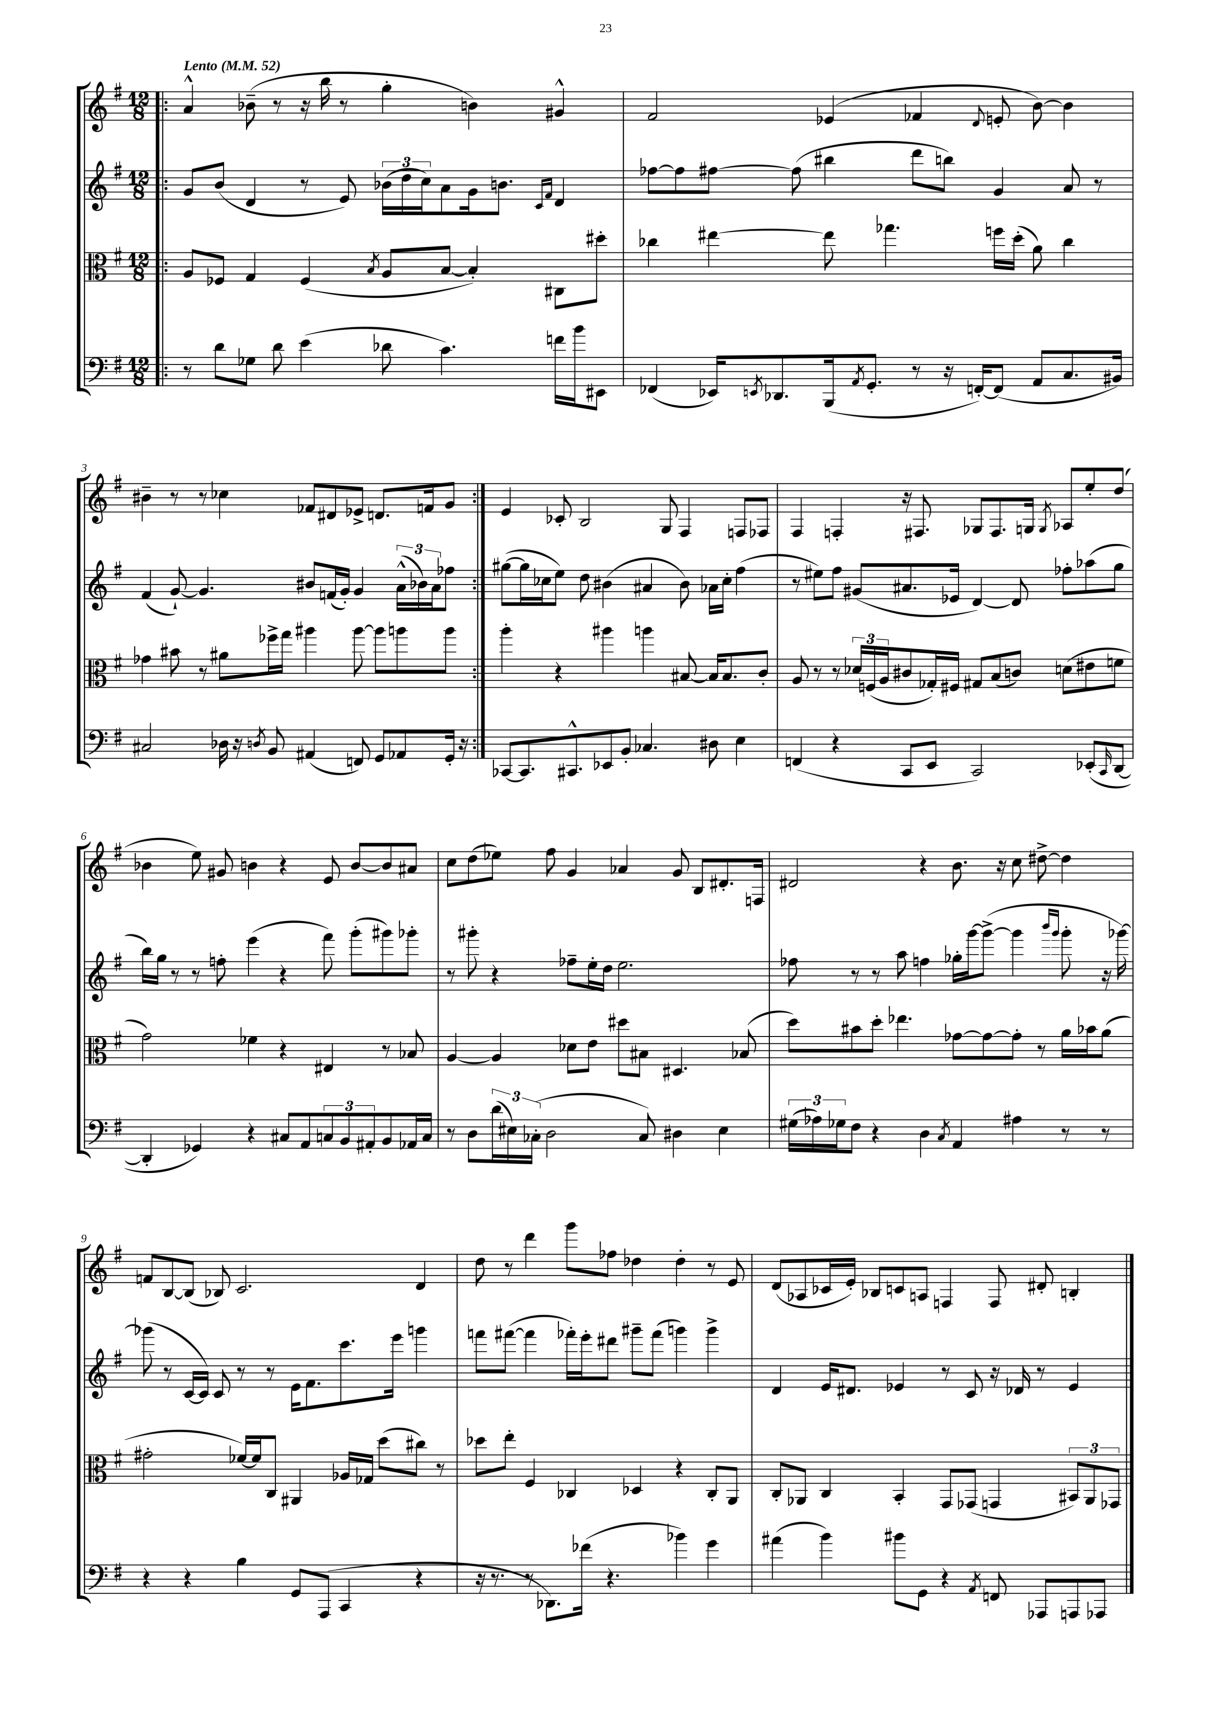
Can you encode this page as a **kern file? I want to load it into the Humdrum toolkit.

**kern	**kern	**kern	**kern
*staff4	*staff3	*staff2	*staff1
*clefF4	*clefC3	*clefG2	*clefG2
*k[f#]	*k[f#]	*k[f#]	*k[f#]
*M12/8	*M12/8	*M12/8	*M12/8
*MM52	*MM52	*MM52	*MM52
=!|:	=!|:	=!|:	=!|:
8r	8A	8g	4a^^
8d	8F-	(8b	.
8G-	4G	4d	(8b-~
8d	.	.	8r
(4e	(4F-	8r	16r
.	.	.	16bb
.	.	8e)	8r
.	8qB	.	.
8d-	8A	(24b-	4gg'
.	.	24dd	.
.	.	24cc)	.
4.c)	[8B	8a	.
.	4B'])	16g	4b)
.	.	8.b	.
.	.	16qqc	.
.	.	16qqf#	.
16f	8C#	4d	4g#^^
16b	.	.	.
8EE#	8dd#'	.	.
=	=	=	=
(4FF-	4cc-	[8ff-	2f#
.	.	8ff-]	.
16EE-)	[4ee#	[8ff#	.
8qEE	.	.	.
8.DD-	.	.	.
.	.	(8ff#]	.
(16BBB	8ee#]	4bb#	(4e-
8qAA	.	.	.
8.GG'	.	.	.
.	4.gg-	.	.
8r	.	8ddd	4f-
16r	.	8bb)	.
[16FF')	.	.	.
.	.	.	8qqd
(8FF]	16ff	4g	8e'
.	(16dd'	.	.
8AA	8a)	.	[8b)
8.C	4cc-	8a	4b]
.	.	8r	.
16BB#)	.	.	.
=	=	=	=
2C#	4g-	(4f#	4b#~
.	8b#	[8g`)	8r
.	8r	4.g]	8r
16D-	8a#	.	4cc-
16r	.	.	.
8qD	.	.	.
8BB	16ff-^	.	.
.	16gg	.	.
(4AA#	4aa#	8b#	8f-
.	.	(16f	8d#
.	.	16g')	.
8FF)	[8aa#	4g	8e-^
8GG	8aa#]	.	8.d
8AA-	8aa	(24a^^	.
.	.	24b-)	.
.	.	.	16f
.	.	24a	.
16GG'	8aa	8ff-	8g
16r	.	.	.
=:|!	=:|!	=:|!	=:|!
[8CC-	4aa'	([8gg#	4e
8.CC-]	.	16gg#]	.
.	.	16cc-	.
.	4r	8ee)	8c-'
8.CC#^^	.	.	.
.	.	8dd	2B
8EE-	4aa#	(4b#	.
8BB'	.	.	.
4.C-	4aa	4a#	.
.	.	.	8G
.	[8B#	8b#)	4F#
8D#	16B#]	16a-	.
.	8.B#	16cc-'	.
4E	.	(4ff#	8F
.	8c'	.	8F-
=	=	=	=
(4FF	8A	8r	4F#
.	8r	8ee#)	.
4r	8r	8ff#	4F'
.	24d-	(8g#	.
.	(24F	.	.
.	24A	.	.
8CC	8c#	8.a#	16r
.	.	.	8.F#
8EE	16G-')	.	.
.	16F#	16e-	.
2CC)	8G#	[4d)	8G-
.	(8B	.	8.F#
.	8c)	8d]	.
.	.	.	16G
.	.	.	8qG
.	(8d	8ff-'	8A-
(8EE-'	8e#	(8aa-	8ee'
16qqCC	.	.	.
[8DD	8f	8gg	(8dd
=	=	=	=
4DD']	2g)	16bb)	4b-
.	.	16gg	.
.	.	8r	.
4GG-)	.	8r	8ee)
.	.	8ff'	8g#
4r	4f-	(4eee	4b
8C#	4r	4r	4r
8AA	.	.	.
12C	4E#	8fff#)	8e
12BB	.	.	.
.	.	(8ggg'	[8b
12AA#'	.	.	.
8BB	8r	8ggg#)	8b]
16AA-	8B-	8ggg-'	8a#
16C	.	.	.
=	=	=	=
8r	[4A	8r	8cc
8D	.	8ggg#'	(8dd
(24d	4A]	4r	8ee-)
24E#)	.	.	.
(24C-'	.	.	.
2D	.	.	8ff#
.	8d-	8ff-~	4g
.	8e	16ee'	.
.	.	16dd	.
.	8dd#	2.ee	4a-
8C-)	8B#	.	.
4D#	4.D#	.	8g
.	.	.	8B
4E#	.	.	8.d#'
.	(8B-	.	.
.	.	.	16F
=	=	=	=
(24G#	8dd)	8ff-	2d#
24A-)	.	.	.
24G-	.	.	.
8F#	8b#	8r	.
4r	8dd'	8r	.
.	4.ee-	8aa	.
4D	.	4ff	4r
8qC	.	.	.
4AA	[8g-	16gg-'	8.b
.	.	[16ggg	.
.	8g-_	(8ggg^_	.
.	.	.	16r
4A#	8g-']	4ggg]	8cc
.	8r	.	[8dd#^
.	.	16qqbbb	.
.	.	16qqggg	.
8r	16a	8ggg'	4dd#]
.	16b-	.	.
8r	(8a	16r	.
.	.	[16ggg-)	.
=	=	=	=
4r	2g#'	(8ggg-]	8f
.	.	8r	[8B
4r	.	[16c	(8B]
.	.	16c])	.
.	.	8c	8B-)
4B	[16f-)	8r	2.c
.	16f-]	.	.
.	8C	8r	.
8GG	4AA#	16e	.
.	.	8.f#	.
(8AAA	.	.	.
4CC	16A-	8.ccc	.
.	16G-	.	.
.	(8dd	.	.
.	.	16eee	.
4r	8cc#)	4ggg	4d
.	8r	.	.
=	=	=	=
16r	8dd-	8fff	8dd
8.r	.	.	.
.	8ee'	([8fff#	8r
8r	4F#	4fff#]	4ddd
8.DD-)	.	.	.
.	4C-	16fff-')	8ggg
(16f-	.	16eee'	.
4.r	.	8ddd#	8ff-
.	4D-	8ggg#~	4dd-
.	.	(8fff-	.
4b-)	4r	4ggg)	4dd-'
4g	8C-'	4ggg^	8r
.	8AA	.	8e
=	=	=	=
(4a#	8C'	4d	(8d
.	8AA-	.	8A-
4b)	4C	16e	16c-
.	.	8.d#	16e')
.	.	.	8B-
8b#	4BB'	4e-	8c
8GG	.	.	8A
4r	8GG	8r	4F
.	(8GG-	8c	.
8qAA	.	.	.
8FF	4GG	16r	8F
.	.	16d-	.
8AAA-	.	8r	8d#'
8AAA	12BB#)	4e-	4B'
.	12AA-	.	.
8AAA-	.	.	.
.	12GG-	.	.
==	==	==	==
*-	*-	*-	*-
